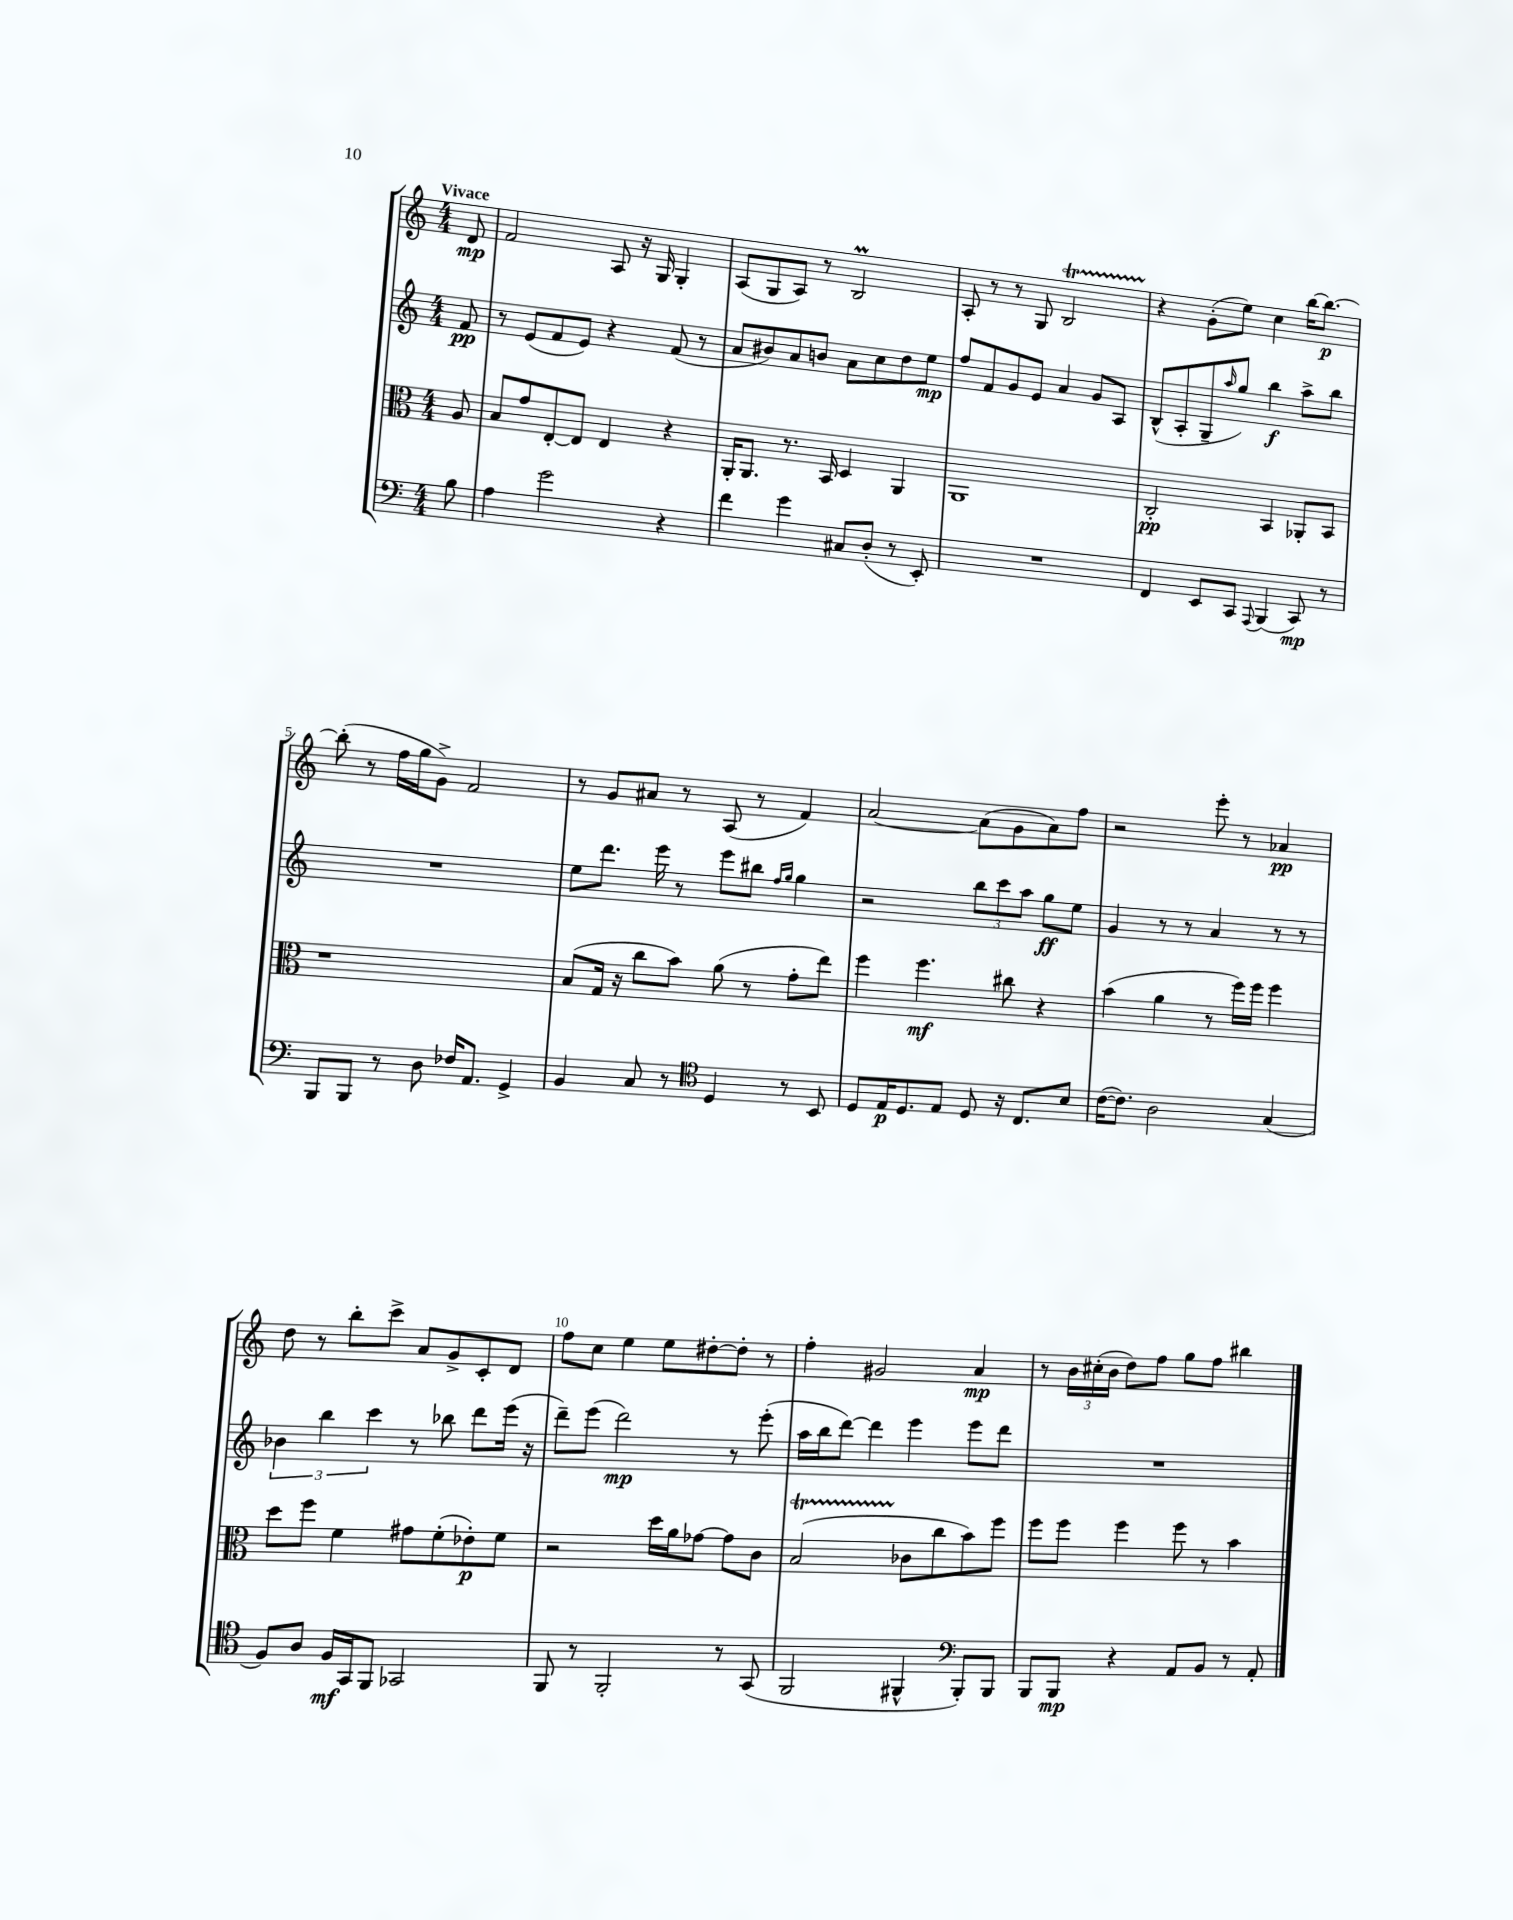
<<
\new StaffGroup <<
\new Staff = "s0" {
    \clef treble \key c \major \numericTimeSignature \time 4/4 \partial 8 \tempo "Vivace"
    d'8\mp |
    f'2 a8 r16 g16 g4-. |
    a8( g8 a8) r8 b2\prall |
    a8-. r8 r8 g8 b2\startTrillSpan |
    r4\stopTrillSpan g'8-.( e''8) c''4 b''16~ b''8.~\p |
    b''8-.( r8 f''16 g''16 g'8->) f'2 |
    r8 g'8 ais'8 r8 a8( r8 f'4) |
    a'2~ a'8( g'8 a'8) f''8 |
    r2 e'''8-. r8 aes'4\pp |
    d''8 r8 b''8-. c'''8-> a'8 g'8-> c'8-. d'8 |
    f''8 c''8 e''4 e''8 dis''8~-. dis''8-. r8 |
    f''4-. gis'2 a'4\mp |
    r8 \tuplet 3/2 { b'16 cis''16-.( b'16 } d''8) f''8 g''8 f''8 bis''4 \bar "|." |
}
\new Staff = "s1" {
    \clef treble \key c \major \numericTimeSignature \time 4/4 \partial 8
    f'8\pp |
    r8 e'8( f'8 e'8) r4 f'8( r8 |
    a'8 bis'8) a'8 b'8 a'8 c''8 d''8 e''8\mp |
    f''8 f'8 g'8 e'8 a'4 g'8 a8 |
    b8-^( a8-. g8-- \grace { a''16 } g''8) b''4\f a''8-> b''8 |
    R1 |
    e''8 d'''8. e'''16 r8 e'''8 bis''8 \grace { f''16 g''16 } g''4 |
    r2 \tuplet 3/2 { b''8 c'''8 a''8 } g''8\ff e''8 |
    g'4 r8 r8 a'4 r8 r8 |
    \tuplet 3/2 { bes'4 b''4 c'''4 } r8 bes''8 d'''8 e'''16( r16 |
    d'''8--) e'''8( d'''2\mp) r8 e'''8-.( |
    a''16 b''16 d'''8~) d'''4 e'''4 e'''8 d'''8 |
    R1 \bar "|." |
}
\new Staff = "s2" {
    \clef alto \key c \major \numericTimeSignature \time 4/4 \partial 8
    a8 |
    b8 g'8 e8~-. e8 e4 r4 |
    a,16-. a,8. r8. b,16 d4 a,4 |
    a,1 |
    c2-.\pp b,4 aes,8-. b,8 |
    r1 |
    b8( g16 r16 c''8 b'8) a'8( r8 g'8-. e''8) |
    f''4 f''4.\mf cis''8 r4 |
    b'4( a'4 r8 f''16) f''16 f''4 |
    d''8 f''8 f'4 gis'8 f'8-.( ees'8-.\p) f'8 |
    r2 d''16 a'16 ges'8~ ges'8 c'8 |
    b2\startTrillSpan( ces'8\stopTrillSpan c''8 b'8) f''8 |
    f''8 f''8 f''4 f''8 r8 b'4 \bar "|." |
}
\new Staff = "s3" {
    \clef bass \key c \major \numericTimeSignature \time 4/4 \partial 8
    b8 |
    a4 g'2 r4 |
    f'4 g'4 cis8 d8-.( r8 e,8-.) |
    R1 |
    f,4 e,8 c,8 \appoggiatura { a,,8 } b,,4( c,8\mp) r8 |
    b,,8 b,,8 r8 d8 fes16 a,8. g,4-> |
    b,4 c8 r8 \clef tenor d4 r8 b,8 |
    d8 e16\p d8. e8 d8 r16 c8. b8 |
    c'16~( c'8.) a2 g4( |
    f8) a8 f16\mf g,16 f,8 ges,2 |
    f,8 r8 f,2-. r8 g,8( |
    f,2 fis,4-^ \clef bass b,,8-.) b,,8 |
    b,,8 b,,8\mp r4 a,8 b,8 r8 a,8-. \bar "|." |
}
>>
>>
\layout { \context { \Score \override BarNumber.break-visibility = ##(#f #t #t) barNumberVisibility = #(every-nth-bar-number-visible 5) } }
